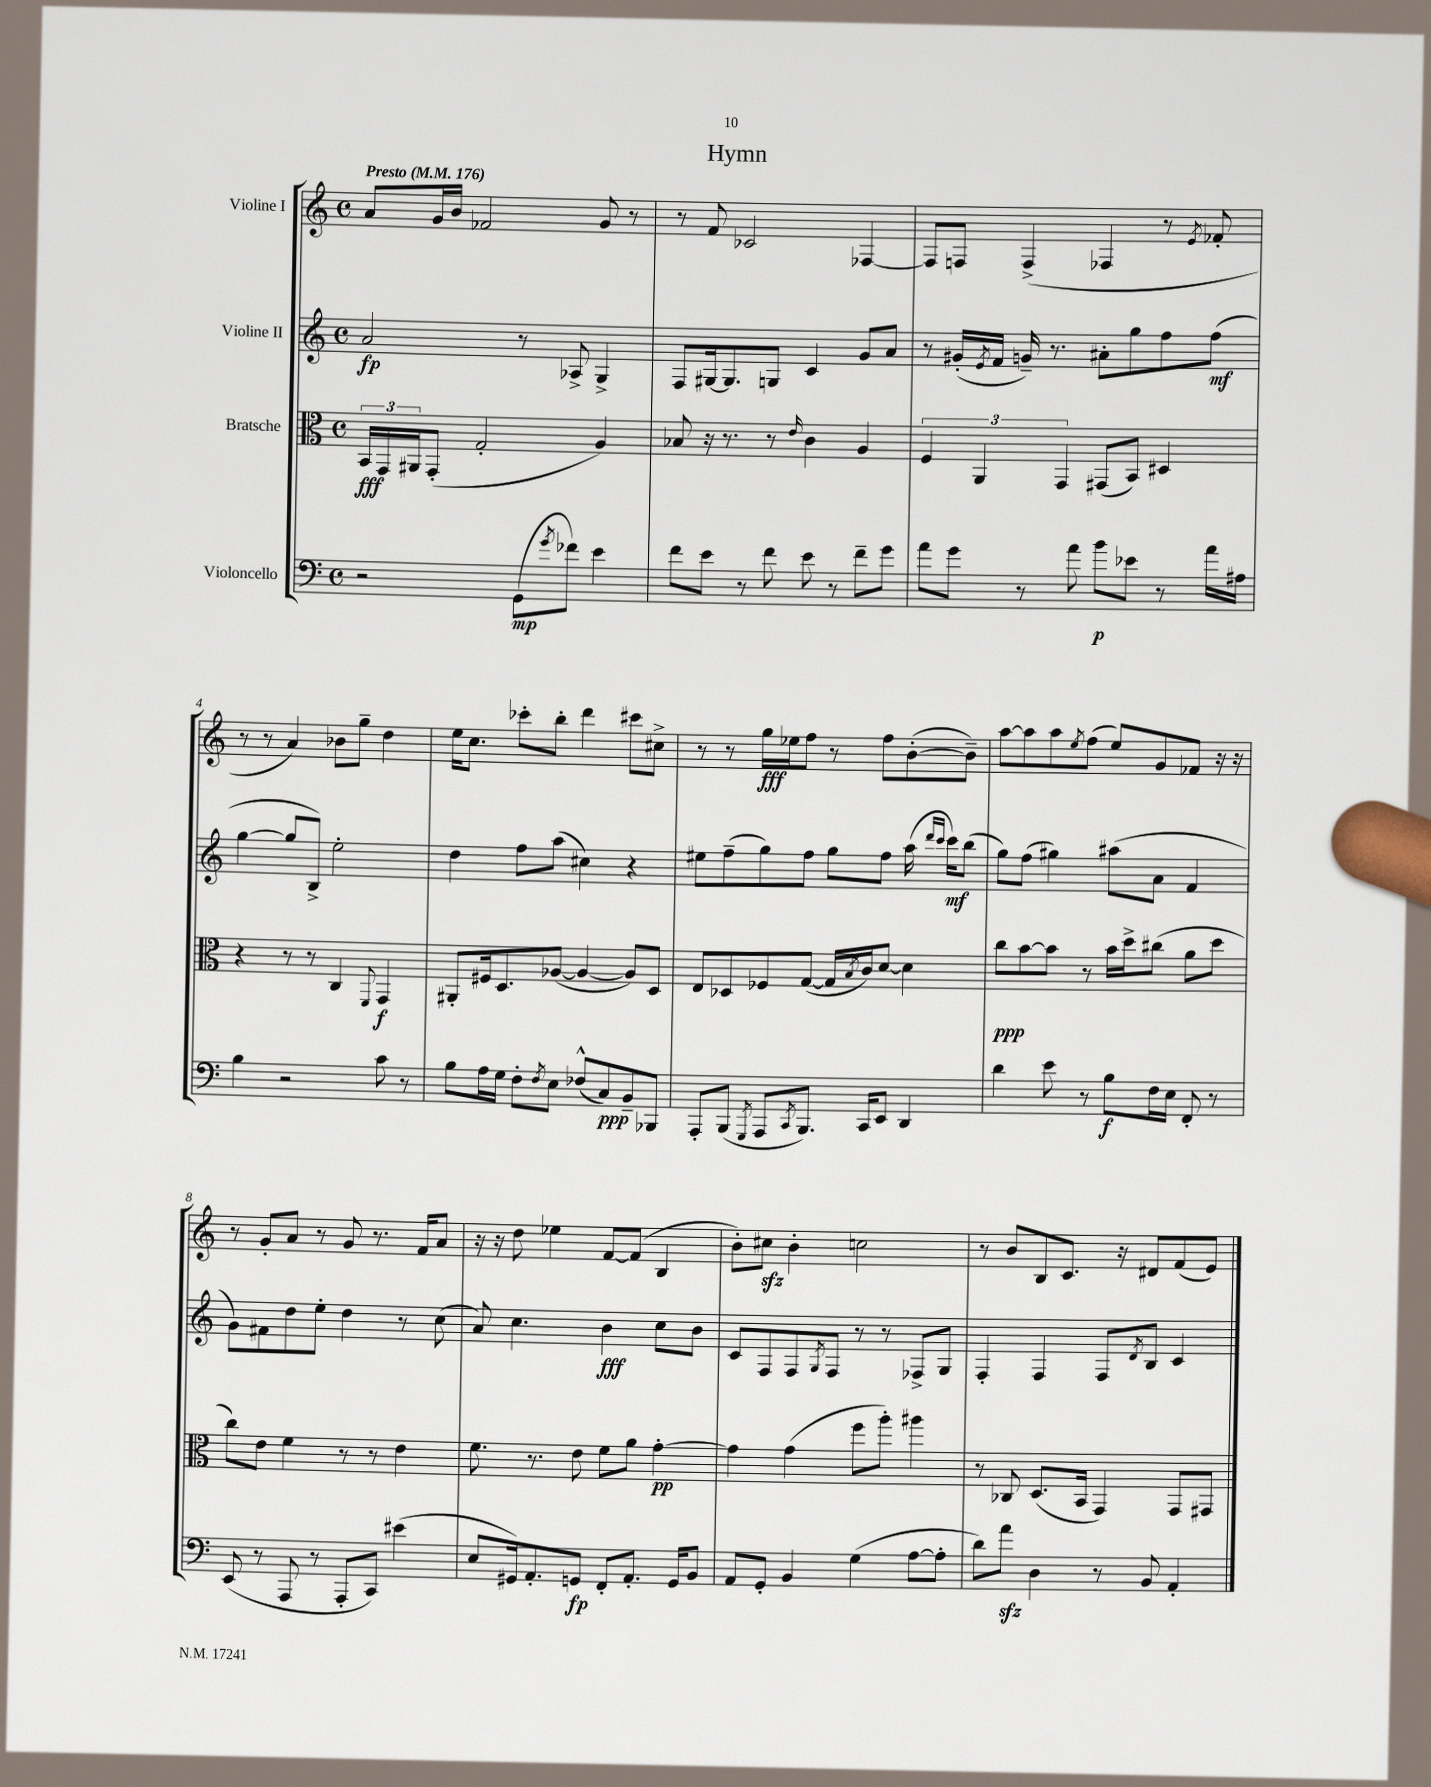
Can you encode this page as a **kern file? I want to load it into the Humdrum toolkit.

**kern	**kern	**kern	**kern
*staff4	*staff3	*staff2	*staff1
*clefF4	*clefC3	*clefG2	*clefG2
*k[]	*k[]	*k[]	*k[]
*M4/4	*M4/4	*M4/4	*M4/4
*met(c)	*met(c)	*met(c)	*met(c)
*MM176	*MM176	*MM176	*MM176
2r	24BB	2a	8a
.	24GG	.	.
.	24AA#	.	.
.	(8GG'	.	16g
.	.	.	16b
.	2G'	.	2f-
(8GG	.	8r	.
8qg	.	.	.
8f-)	.	8A-^	.
4e	4A)	4G^	8g
.	.	.	8r
=	=	=	=
8f	8B-	8F	8r
8e	16r	[16G#	8f
.	8.r	8.G#]	.
8r	.	.	2c-
8f	8r	8G	.
.	16qqe	.	.
8e	4c	4c	.
8r	.	.	.
8f~	4A	8g	[4F-
8g	.	8a	.
=	=	=	=
8a	6F	8r	8F-]
8g	.	(16g#'	8F
.	6AA	.	.
.	.	8qe	.
.	.	16f	.
8r	.	16g~)	(4F^
.	.	8.r	.
.	6GG	.	.
8a	.	.	.
8b	(8GG#	8a#'	4F-
8e-	8BB)	8gg	.
8r	4D#	8ff	8r
.	.	.	8qe
16a	.	(8ff	8f-'
16A#	.	.	.
=	=	=	=
4B	4r	[4gg	8r
.	.	.	8r
2r	8r	8gg]	4a)
.	8r	8B^)	.
.	4C	2ee'	8b-
.	.	.	8gg~
.	8qqFF	.	.
8c	4GG	.	4dd
8r	.	.	.
=	=	=	=
8B	8AA#'	4dd	16ee
.	.	.	8.cc
16A	16F#	.	.
16G	8.D	.	.
8F'	.	8ff	8ccc-'
8qF	.	.	.
8E	([8A-	(8aa	8bb'
(8F-^^	4A-_	4cc#)	4ddd
8C)	.	.	.
8BB~	8A-])	4r	8ccc#
8BBB-	8D	.	8cc#^
=	=	=	=
8AAA'	8E	8ee#	8r
(8BBB	8D-	(8ff~	8r
8qGGG	.	.	.
8AAA	8F-	8gg)	16gg
.	.	.	16ee-
8qCC	.	.	.
8.BBB)	([8G	8ff	8ff
.	16G]	8gg	8r
.	8qB	.	.
16CC	16c)	.	.
8EE	[8d	8ff	8ff
4DD	4d]	(16aa	([8b'
.	.	16qqddd	.
.	.	16qqccc	.
.	.	16ccc)	.
.	.	(8bb	8b~])
=	=	=	=
4d	8cc	8gg)	[8aa
.	[8b	(8ff	8aa]
8e	8b]	4gg#)	8aa
.	.	.	8qee
8r	8r	.	(8ff
8B	16b	(8aa#	8ee)
.	16dd^	.	.
16F	(8cc#	8a	8g
16E	.	.	.
8FF'	8a	4f	8f-
8r	8dd	.	16r
.	.	.	16r
=	=	=	=
(8EE	8cc)	8g)	8r
8r	8e	8f#	8g'
8AAA	4f	8dd	8a
8r	.	8ee'	8r
8AAA'	8r	4dd	8g
8CC)	8r	.	8.r
(4e#	4e	8r	.
.	.	.	16f
.	.	(8cc	8a
=	=	=	=
8E	8.f	8a)	16r
.	.	.	16r
16GG#)	.	4.cc	8dd
8.AA'	8.r	.	.
.	.	.	4ee-
8GG	8e	.	.
8FF'	8f	4b	[8f
8.AA'	8a	.	(8f]
.	[4g'	8cc	4B
16GG	.	.	.
8BB	.	8b	.
=	=	=	=
8AA	4g]	8c	8b')
8GG'	.	8F	8cc#
4BB	(4g	8F	4b'
.	.	8qG	.
.	.	8F	.
(4G	8ff	8r	2cc
.	8aa')	8r	.
[8A	4aa#	8F-^	.
8A']	.	8G	.
=	=	=	=
8d)	8r	4F'	8r
8a	8C-	.	8b
4D	(8.D	4F	8B
.	.	.	8.c
.	16BB	.	.
8r	4GG)	8F	.
.	.	.	16r
.	.	8qd	.
8BB	.	8B	8d#
4AA'	8GG	4c	(8f
.	8GG#	.	8e)
==	==	==	==
*-	*-	*-	*-
